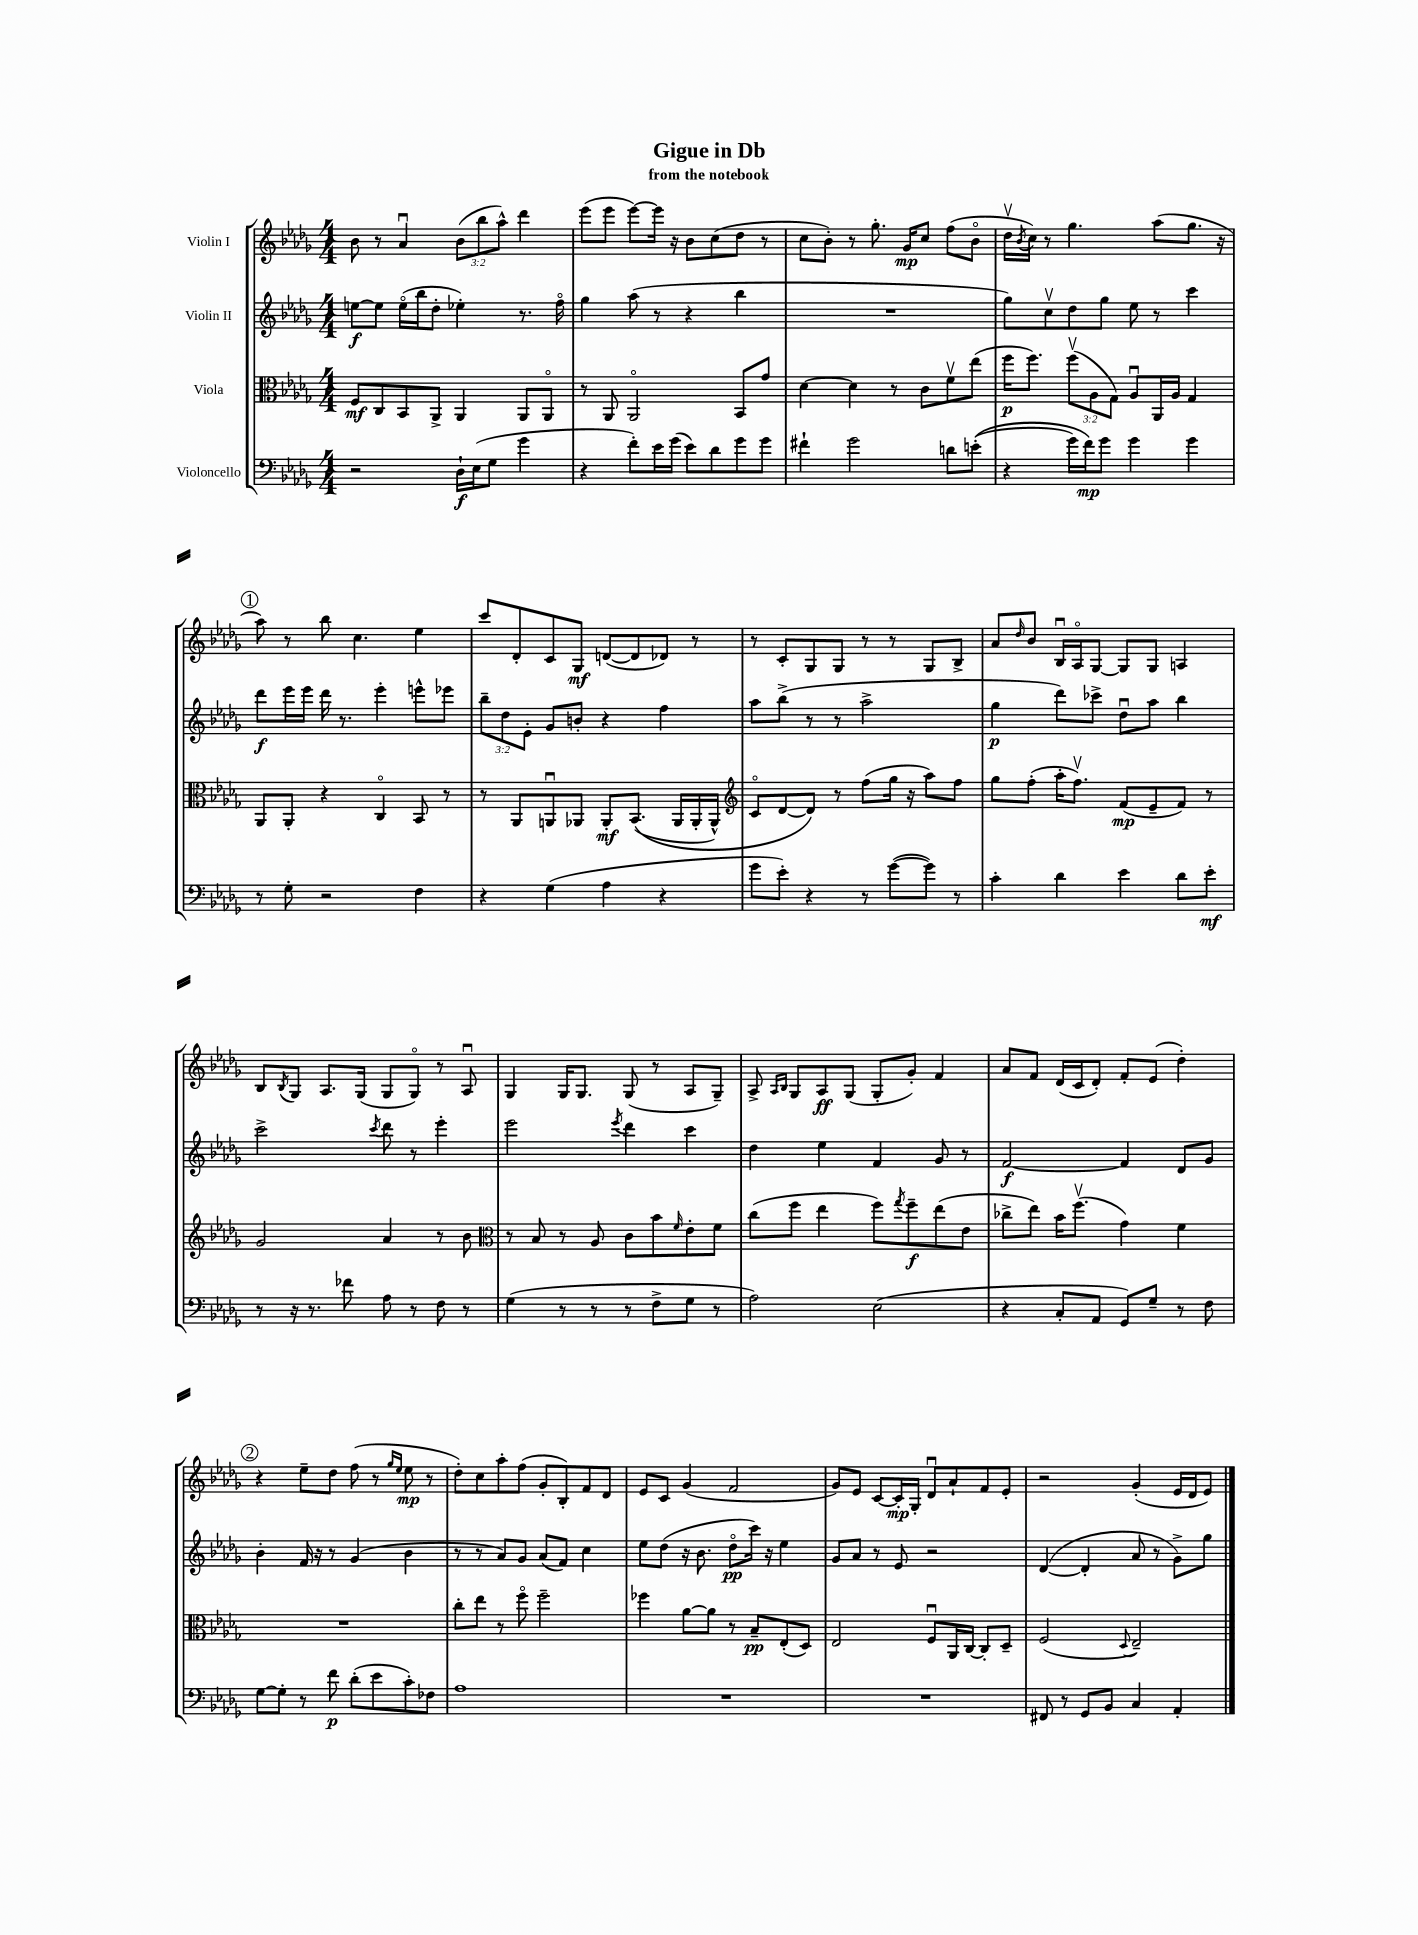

**kern	**dynam	**kern	**dynam	**kern	**dynam	**kern	**dynam
*part4	*part4	*part3	*part3	*part2	*part2	*part1	*part1
*staff4	*staff4	*staff3	*staff3	*staff2	*staff2	*staff1	*staff1
*I"Violoncello	*	*I"Viola	*	*I"Violin II	*	*I"Violin I	*
*clefF4	*	*clefC3	*	*clefG2	*	*clefG2	*
*k[b-e-a-d-g-]	*	*k[b-e-a-d-g-]	*	*k[b-e-a-d-g-]	*	*k[b-e-a-d-g-]	*
*M4/4	*	*M4/4	*	*M4/4	*	*M4/4	*
=1	=1	=1	=1	=1	=1	=1	=1
2r	.	8F/L	mf	[8een\L	f	8b-\	.
.	.	8C/	.	8ee\J]	.	8r	.
.	.	8BB-/	.	(16ee\LL	.	4a-u/	.
.	.	.	.	16bb-\J	.	.	.
.	.	8AA-^/J	.	8dd-'\J	.	.	.
16D-`\LL	f	4AA-/	.	4ee-X'\)	.	(12b-\L	.
(16E-\J	.	.	.	.	.	.	.
.	.	.	.	.	.	12bb-\	.
8G-\J	.	.	.	.	.	.	.
.	.	.	.	.	.	12aa-^^\J)	.
4g-\	.	8AA-/L	.	8.r	.	4ddd-\	.
.	.	8AA-/J	.	.	.	.	.
.	.	.	.	16ff\	.	.	.
=2	=2	=2	=2	=2	=2	=2	=2
4r	.	8r	.	4gg-\	.	(8eee-\L	.
.	.	8AA-/	.	.	.	8eee-\J	.
8f'\L)	.	2AA-/	.	(8aa-\	.	[8eee-\L)	.
16e-\L	.	.	.	8r	.	16eee-\Jk]	.
(16g-\JJ	.	.	.	.	.	16r	.
8e-\L)	.	.	.	4r	.	8b-\L	.
8d-\	.	.	.	.	.	(8cc\	.
8g-\	.	8BB-/L	.	4bb-\	.	8dd-\J	.
8g-\J	.	8g-/J	.	.	.	8r	.
=3	=3	=3	=3	=3	=3	=3	=3
4f#X`\	.	[4d-\	.	1r	.	8cc\L	.
.	.	.	.	.	.	8b-'\J)	.
2g-\	.	4d-\]	.	.	.	8r	.
.	.	.	.	.	.	8.gg-'\	.
.	.	8r	.	.	.	.	.
.	.	.	.	.	.	16g-/KL	mp
.	.	8c\L	.	.	.	8cc/J	.
8dn\L	.	8fv\	.	.	.	(8ff\L	.
((8en'\J	.	(8ee-\J	.	.	.	8b-\J	.
=4	=4	=4	=4	=4	=4	=4	=4
4r	.	16ff\KL	p	8gg-\L)	.	16dd-v\LL	.
.	.	.	.	.	.	8qb-/	.
.	.	8.ff\J)	.	.	.	16cc\JJ)	.
.	.	.	.	8ccv\	.	8r	.
16g-\LL)	.	(12ffv\L	.	8dd-\	.	4.gg-\	.
16f\J)	mp	.	.	.	.	.	.
.	.	12A-\	.	.	.	.	.
8g-\J	.	.	.	8gg-\J	.	.	.
.	.	12G-\J)	.	.	.	.	.
4g-\	.	8A-u/L	.	8ee-\	.	.	.
.	.	16AA-/L	.	8r	.	(8aa-\L	.
.	.	16A-/JJ	.	.	.	.	.
4g-\	.	4G-/	.	4ccc\	.	8.gg-\J	.
.	.	.	.	.	.	16r	.
!!LO:LB:g=z
!!LO:REH:place=s1:t=1
=5	=5	=5	=5	=5	=5	=5	=5
8r	.	8AA-/L	.	8ddd-\L	f	8aa-\)	.
8G-'\	.	8AA-'/J	.	16eee-\L	.	8r	.
.	.	.	.	16eee-\JJ	.	.	.
2r	.	4r	.	16ddd-\	.	8bb-\	.
.	.	.	.	8.r	.	.	.
.	.	.	.	.	.	4.cc\	.
.	.	4C/	.	4eee-'\	.	.	.
4F\	.	8BB-/	.	8eeen^^\L	.	4ee-\	.
.	.	8r	.	8eee-X\J	.	.	.
=6	=6	=6	=6	=6	=6	=6	=6
4r	.	8r	.	12bb-~\L	.	8ccc/L	.
.	.	.	.	12dd-\	.	.	.
.	.	8AA-/L	.	.	.	8d-'/	.
.	.	.	.	12e-'\J	.	.	.
(4G-\	.	8AAnu/	.	8g-/L	.	8c/	.
.	.	8AA-X/J	.	8bn'/J	.	8G-/J	mf
4A-\	.	8AA-'/L	mf	4r	.	([8dn/L	.
.	.	((8.BB-/J	.	.	.	8d/]	.
4r	.	.	.	4ff\	.	8d-X/J)	.
.	.	16AA-/LL	.	.	.	.	.
.	.	16AA-'/	.	.	.	8r	.
.	.	16AA-^^/JJ)	.	.	.	.	.
=7	=7	=7	=7	=7	=7	=7	=7
*	*	*clefG2	*	*	*	*	*
8g-\L	.	8c/L	.	8aa-\L	.	8r	.
8e-'\J)	.	[8d-/	.	(8bb-^\J	.	8c'/L	.
4r	.	8d-/J])	.	8r	.	8G-/	.
.	.	8r	.	8r	.	8G-/J	.
8r	.	(8ff\L	.	2aa-^\	.	8r	.
([8g-\L	.	16gg-\Jk	.	.	.	8r	.
.	.	16r	.	.	.	.	.
8g-\J])	.	8aa-\L)	.	.	.	8G-/L	.
8r	.	8ff\J	.	.	.	8B-^/J	.
=8	=8	=8	=8	=8	=8	=8	=8
4c'\	.	8gg-\L	.	4gg-\	p	8a-/L	.
.	.	.	.	.	.	16qqdd-/	.
.	.	(8ff'\J	.	.	.	8b-/J	.
4d-\	.	16aa-'\KL	.	8ddd-\L)	.	16B-u/LL	.
.	.	8.ffv\J)	.	.	.	16A-/J	.
.	.	.	.	8ccc-X^\J	.	[8G-/J	.
4e-\	.	(8f/L	mp	8dd-u\L	.	8G-/L]	.
.	.	8e-~/	.	8aa-\J	.	8G-/J	.
8d-\L	.	8f/J)	.	4bb-\	.	4An/	.
8e-'\J	mf	8r	.	.	.	.	.
!!LO:LB:g=z
=9	=9	=9	=9	=9	=9	=9	=9
8r	.	2g-/	.	2ccc^\	.	8B-/L	.
.	.	.	.	.	.	8qB-/	.
16r	.	.	.	.	.	8G-/J	.
8.r	.	.	.	.	.	.	.
.	.	.	.	.	.	8.A-/L	.
8f-X\	.	.	.	.	.	.	.
.	.	.	.	.	.	(16G-/Jk	.
.	.	.	.	8qccc/	.	.	.
8A-\	.	4a-/	.	8ddd-\	.	8G-/L	.
8r	.	.	.	8r	.	8G-/J)	.
8F\	.	8r	.	4eee-'\	.	8r	.
8r	.	8b-\	.	.	.	8A-u/	.
=10	=10	=10	=10	=10	=10	=10	=10
*	*	*clefC3	*	*	*	*	*
(4G-\	.	8r	.	2eee-\	.	4G-/	.
.	.	8B-/	.	.	.	.	.
8r	.	8r	.	.	.	16G-/KL	.
.	.	.	.	.	.	8.G-/J	.
8r	.	8A-/	.	.	.	.	.
.	.	.	.	8qeee-/	.	.	.
8r	.	8c\L	.	4ddd-\	.	(8G-/	.
8F^\L	.	8b-\	.	.	.	8r	.
.	.	16qqf/	.	.	.	.	.
8G-\J	.	8e-'\	.	4ccc\	.	8A-/L	.
8r	.	8f\J	.	.	.	8G-~/J)	.
=11	=11	=11	=11	=11	=11	=11	=11
2A-\)	.	(8cc\L	.	4dd-\	.	8A-^/	.
.	.	.	.	.	.	16qqA-/LL	.
.	.	.	.	.	.	16qqB-/JJ	.
.	.	8ff\J	.	.	.	8G-/L	.
.	.	4ee-\	.	4ee-\	.	8A-/	ff
.	.	.	.	.	.	(8G-/J	.
(2E-\	.	8ff\L)	.	4f/	.	8G-'/L	.
.	.	8qgg-/	.	.	.	.	.
.	.	8ff~\	f	.	.	8g-'/J)	.
.	.	(8ee-\	.	8g-/	.	4f/	.
.	.	8e-\J	.	8r	.	.	.
=12	=12	=12	=12	=12	=12	=12	=12
4r	.	8cc-X^\L	.	[2f/	f	8a-/L	.
.	.	8ee-\J)	.	.	.	8f/J	.
8C'/L	.	16b-\KL	.	.	.	(16d-/LL	.
.	.	(8.ffv\J	.	.	.	16c/J	.
8AA-/J	.	.	.	.	.	8d-'/J)	.
8GG-/L)	.	4g-\)	.	4f/]	.	8f'/L	.
8G-~/J	.	.	.	.	.	(8e-/J	.
8r	.	4f\	.	8d-/L	.	4dd-'\)	.
8F\	.	.	.	8g-/J	.	.	.
!!LO:LB:g=z
!!LO:REH:place=s1:t=2
=13	=13	=13	=13	=13	=13	=13	=13
[8G-\L	.	1r	.	4b-'\	.	4r	.
8G-'\J]	.	.	.	.	.	.	.
8r	.	.	.	16f/	.	8ee-~\L	.
.	.	.	.	16r	.	.	.
8f\	p	.	.	8r	.	8dd-\J	.
(8d-'\L	.	.	.	(4g-/	.	(8ff\	.
8e-\	.	.	.	.	.	8r	.
.	.	.	.	.	.	16qqgg-/LL	.
.	.	.	.	.	.	16qqee-/JJ	.
8c'\)	.	.	.	4b-\	.	8ee-\	mp
8F-X\J	.	.	.	.	.	8r	.
=14	=14	=14	=14	=14	=14	=14	=14
1A-	.	8cc'\L	.	8r	.	8dd-'\L)	.
.	.	8ee-\J	.	8r	.	8cc\	.
.	.	8r	.	8a-/L)	.	8aa-'\	.
.	.	8ff\	.	8g-/J	.	(8ff\J	.
.	.	2ff~\	.	(8a-/L	.	8g-'/L	.
.	.	.	.	8f/J)	.	8B-'/)	.
.	.	.	.	4cc\	.	8f/	.
.	.	.	.	.	.	8d-/J	.
=15	=15	=15	=15	=15	=15	=15	=15
1r	.	4ff-X\	.	8ee-\L	.	8e-/L	.
.	.	.	.	(8dd-\J	.	8c/J	.
.	.	[8a-\L	.	16r	.	(4g-/	.
.	.	.	.	8.b-\	.	.	.
.	.	8a-\J]	.	.	.	.	.
.	.	8r	.	8dd-\L	pp	2f/	.
.	.	8B-~/L	pp	16ccc\Jk)	.	.	.
.	.	.	.	16r	.	.	.
.	.	(8E-'/	.	4ee-\	.	.	.
.	.	8D-/J)	.	.	.	.	.
=16	=16	=16	=16	=16	=16	=16	=16
1r	.	2E-/	.	8g-/L	.	8g-/L)	.
.	.	.	.	8a-/J	.	8e-/J	.
.	.	.	.	8r	.	[8c/L	.
.	.	.	.	8e-/	.	16c'/L]	mp
.	.	.	.	.	.	16G-'/JJ	.
.	.	8Fu/L	.	2r	.	8d-u/L	.
.	.	16AA-/L	.	.	.	8a-`/	.
.	.	[16C/JJ	.	.	.	.	.
.	.	8C'/L]	.	.	.	8f/	.
.	.	8D-~/J	.	.	.	8e-'/J	.
=17	=17	=17	=17	=17	=17	=17	=17
8FF#X/	.	(2F/	.	([4d-/	.	2r	.
8r	.	.	.	.	.	.	.
8GG-/L	.	.	.	4d-'/]	.	.	.
8BB-/J	.	.	.	.	.	.	.
.	.	8qqD-/	.	.	.	.	.
4C/	.	2E-~/)	.	8a-/	.	(4g-'/	.
.	.	.	.	8r	.	.	.
4AA-'/	.	.	.	8g-^\L)	.	16e-/LL	.
.	.	.	.	.	.	16d-/J	.
.	.	.	.	8gg-\J	.	8e-/J)	.
==	==	==	==	==	==	==	==
*-	*-	*-	*-	*-	*-	*-	*-
